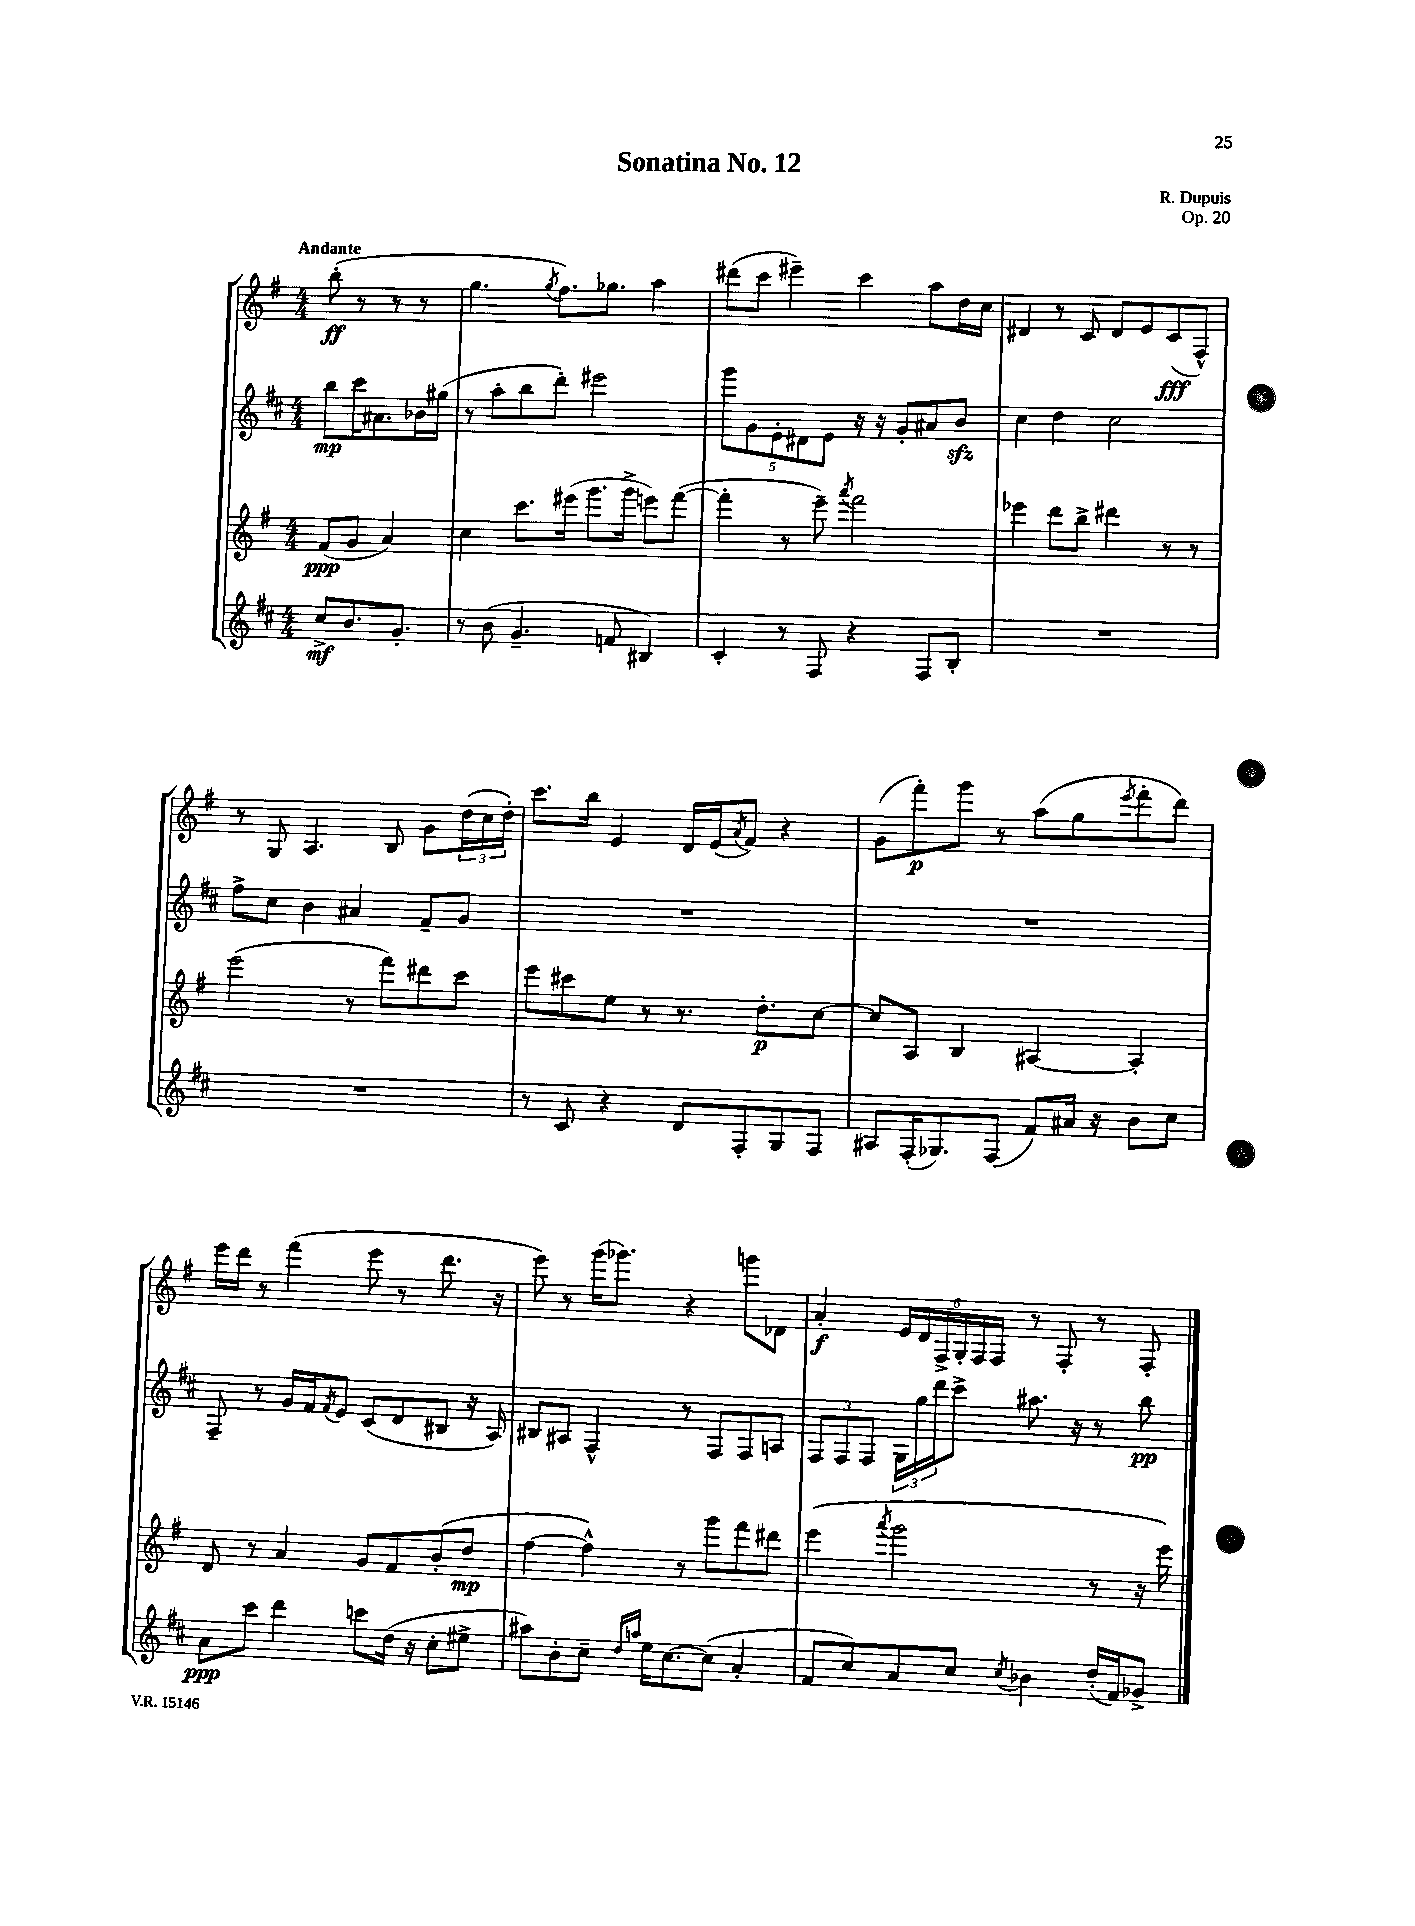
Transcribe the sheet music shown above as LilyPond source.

\header { title = "Sonatina No. 12" composer = "R. Dupuis" opus = "Op. 20" }
<<
\new StaffGroup <<
\new Staff = "s0" {
    \clef treble \key g \major \numericTimeSignature \time 4/4 \partial 2 \tempo "Andante"
    b''8-.\ff( r8 r8 r8 |
    g''4. \acciaccatura { g''8 } fis''8.) ges''8. a''4 |
    dis'''8( c'''8 eis'''4--) c'''4 a''8 d''16 c''16 |
    dis'4 r8 c'8 dis'8 e'8 c'8\fff( fis8-^) |
    r8 g8 a4. b8 g'8 \tuplet 3/2 { d''16( c''16 d''16-.) } |
    c'''8. b''16 e'4 d'16 e'16( \acciaccatura { a'8 } fis'8) r4 |
    g'8( fis'''8-.\p) g'''8 r8 a''8( g''8 \acciaccatura { e'''8 } fis'''8-. d'''8) |
    e'''16 d'''16 r8 fis'''4( e'''8 r8 d'''8. r16 |
    e'''8) r8 g'''16( ges'''8.) r4 g'''8 des'8 |
    a'4-.\f \tuplet 6/4 { e'16 d'16 fis16-> g16-. fis16 fis16 } r8 fis8-. r8 fis8-. \bar "|." |
}
\new Staff = "s1" {
    \clef treble \key d \major \numericTimeSignature \time 4/4 \partial 2
    b''8\mp cis'''16 ais'8. bes'16 gis''16( |
    r8 a''8-. b''8 d'''8-.) eis'''2 |
    \tuplet 5/4 { g'''8 g'8 e'8-. dis'8 e'8 } r16 r16 g'8-. ais'8 b'8\sfz |
    cis''4 d''4 cis''2 |
    fis''8-> cis''8 b'4 ais'4 fis'8-- g'8 |
    R1 |
    R1 |
    fis8-- r8 g'16 fis'16 \acciaccatura { fis'8 } e'8 cis'8( d'8 bis8 r16 a16) |
    bis8 ais8 fis4-^ r8 fis8 fis8 a8 |
    \tuplet 3/2 { fis8 fis8 fis8 } \tuplet 3/2 { g16 g''16 d'''16 } cis'''8-> ais''8. r16 r8 b''8\pp \bar "|." |
}
\new Staff = "s2" {
    \clef treble \key g \major \numericTimeSignature \time 4/4 \partial 2
    fis'8\ppp( g'8 a'4) |
    c''4 c'''8. eis'''16( g'''8. g'''16-> e'''8) fis'''8~( |
    fis'''4-. r8 e'''8--) \acciaccatura { a'''8 } fis'''2 |
    ees'''4 d'''8 b''8-> dis'''4 r8 r8 |
    e'''2( r8 fis'''8) dis'''8 c'''8 |
    e'''8 cis'''8 e''8 r8 r8. d''8.-.\p c''8~ |
    c''8 a8 b4 ais4~ ais4-. |
    d'8 r8 a'4 g'8 fis'8 b'8-.( d''8\mp |
    fis''4~ fis''4-^) r8 g'''8 fis'''8 dis'''8 |
    e'''4( \acciaccatura { a'''8 } g'''2 r8 r16 e'''16) \bar "|." |
}
\new Staff = "s3" {
    \clef treble \key d \major \numericTimeSignature \time 4/4 \partial 2
    cis''8->\mf b'8. g'8.-. |
    r8 b'8( g'4.-- f'8 bis4) |
    cis'4-. r8 fis8 r4 fis8 b8-. |
    R1 |
    R1 |
    r8 cis'8 r4 d'8 fis8-. g8 fis8 |
    ais8 fis16-.( ges8.) fis8( fis'8) ais'16 r16 b'8 cis''8 |
    a'8\ppp cis'''8 d'''4 c'''8 d''16( r16 cis''8-. eis''8-> |
    ais''8) b'8-. cis''8-- \grace { d''16 a''16 } e''16 cis''8.~ cis''8( a'4-. |
    fis'8 cis''8) a'8 cis''8 \acciaccatura { cis''8 } bes'4 d''16-.( fis'16) ges'8-> \bar "|." |
}
>>
>>
\layout { \context { \Score \remove "Bar_number_engraver" } }
